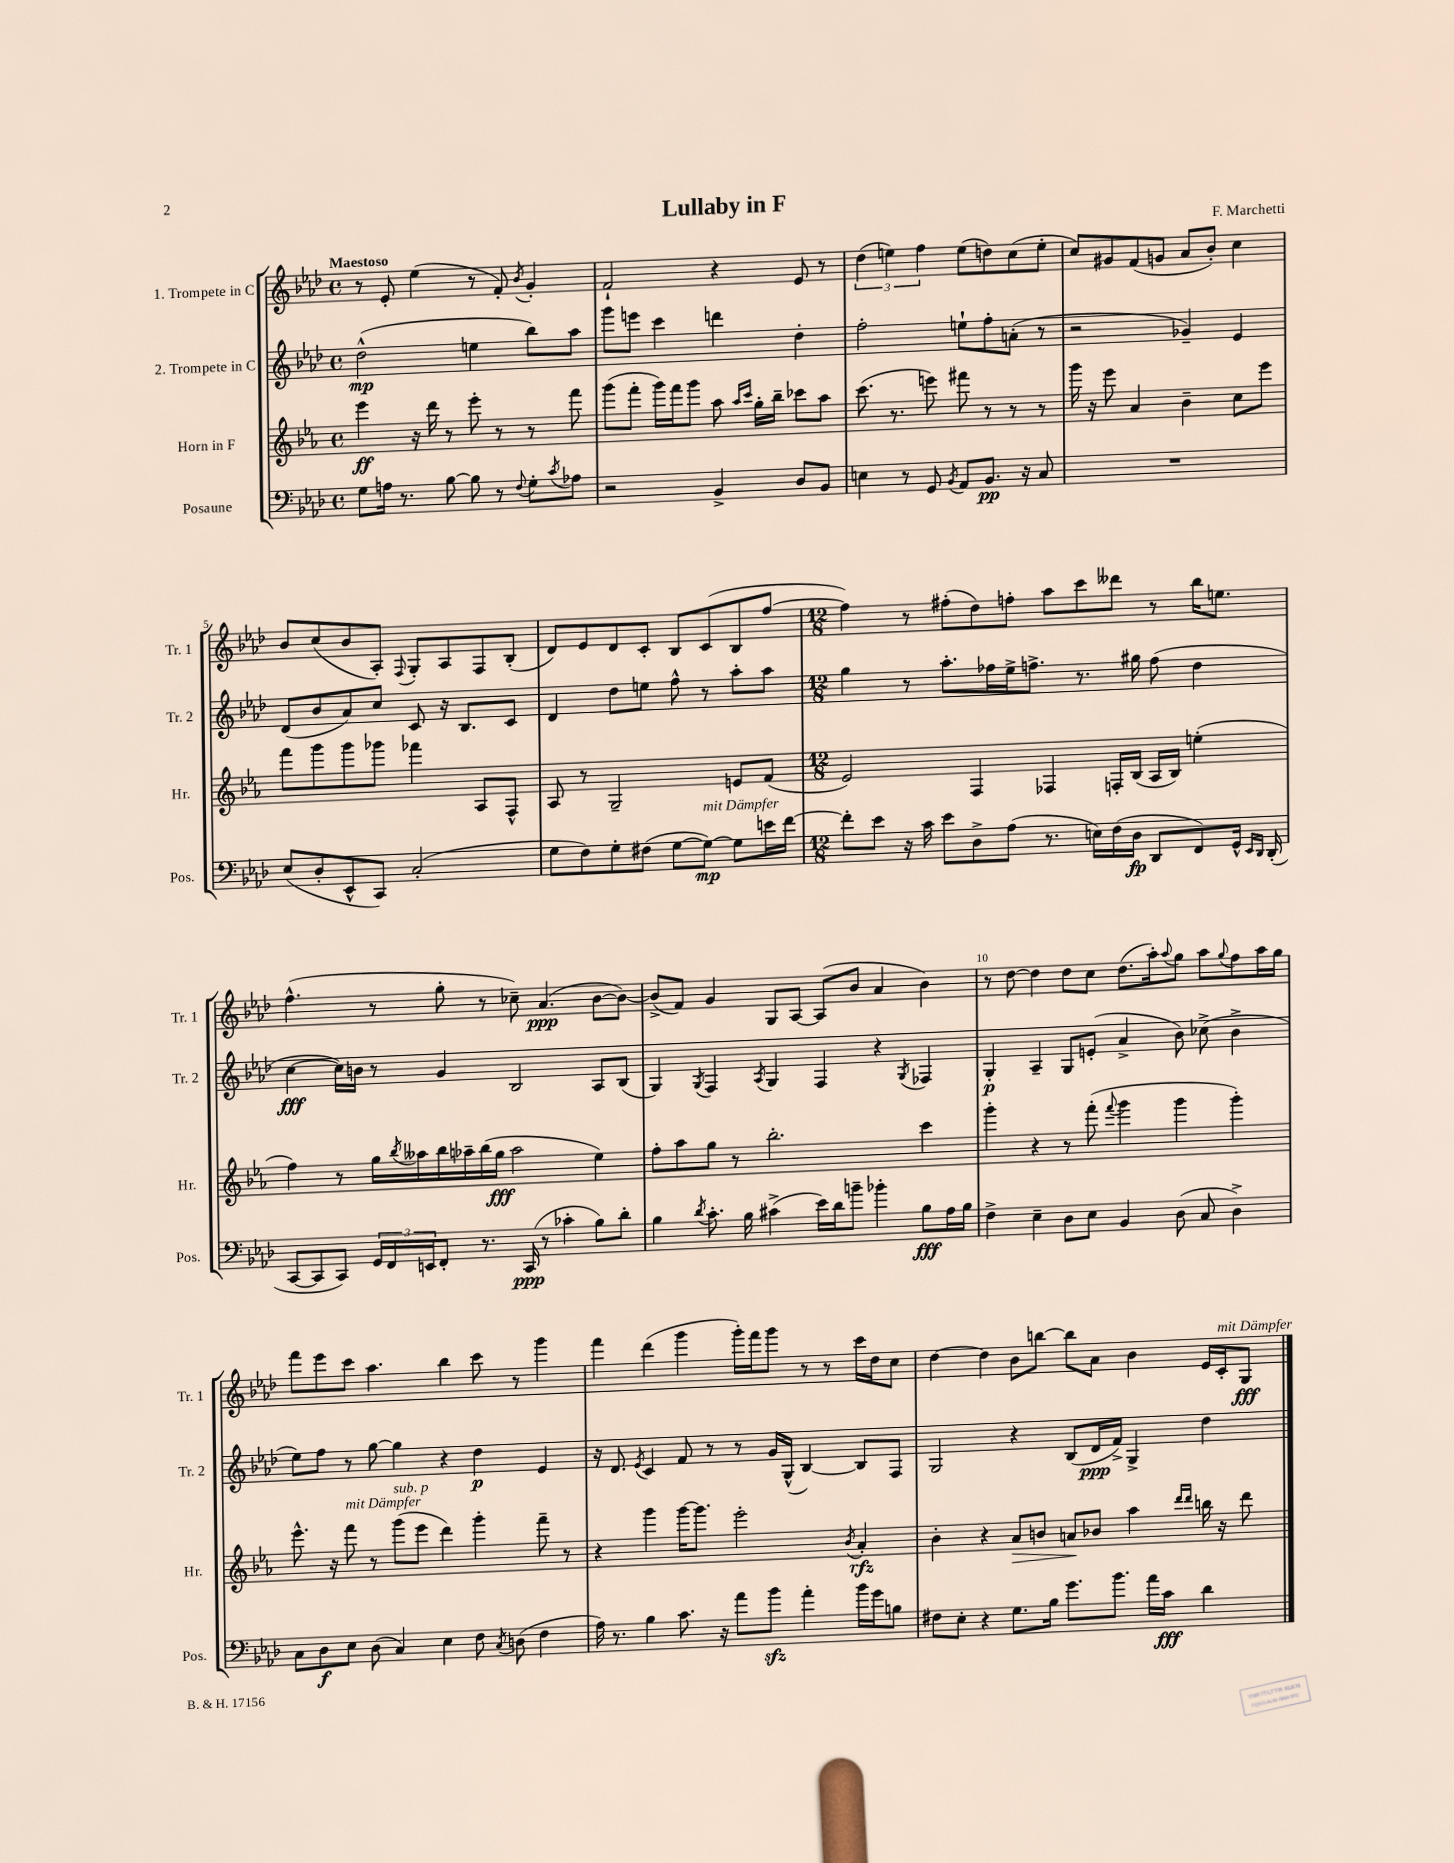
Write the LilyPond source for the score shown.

\header { title = "Lullaby in F" composer = "F. Marchetti" }
<<
\new StaffGroup <<
\new Staff = "s0" \with { instrumentName = "1. Trompete in C" shortInstrumentName = "Tr. 1" } {
    \clef treble \key aes \major \defaultTimeSignature \time 4/4 \tempo "Maestoso"
    r8 ees'8-. ees''4( r8 f'8-.) \acciaccatura { bes'8 } g'4-. |
    f'2-! r4 ees'8 r8 |
    \tuplet 3/2 { des''4( e''4) f''4 } e''8( d''8) c''8( e''8-. |
    c''8) gis'8 f'8( g'8 aes'8 bes'8-.) c''4 |
    bes'8 c''8( bes'8 aes8-.) \appoggiatura { f8 } g8-. aes8 f8 bes8-.( |
    des'8) ees'8 des'8 c'8-. bes8 c'8( bes8 f''8~ |
    \numericTimeSignature \time 12/8 f''4) r8 fis''8-.( des''8) f''8-. aes''8 c'''8 deses'''8 r8 bes''16 e''8. |
    f''4.-^( r8 g''8-. r8 ces''8--) aes'4.\ppp( bes'8~ bes'8~) |
    bes'8->( f'8) g'4 g8 aes8~ aes8( bes'8 aes'4 bes'4) |
    r8 des''8~ des''4 des''8 c''8 des''8.( aes''16-.) \appoggiatura { aes''8 } g''8 aes''8 \appoggiatura { g''8 } f''8 aes''16 g''16 |
    f'''8 ees'''8 c'''8 aes''4. bes''4 c'''8 r8 g'''4 |
    f'''4 des'''4( g'''4 g'''16-.) f'''16 g'''8 r8 r8 c'''16 des''16 c''8 |
    des''4~ des''4 bes'8 b''8~ b''8 aes'8 bes'4 ees'16 c'16-.^\markup { \italic "mit Dämpfer" } g8\fff \bar "|." |
}
\new Staff = "s1" \with { instrumentName = "2. Trompete in C" shortInstrumentName = "Tr. 2" } {
    \clef treble \key aes \major \defaultTimeSignature \time 4/4
    des''2-^\mp( e''4 bes''8) aes''8 |
    g'''8 e'''8 c'''4 d'''4 des''4-. |
    f''2-. e''8-! f''8-. a'8-.( r8 |
    r2 ges'4--) ees'4 |
    des'8( bes'8 aes'8) c''8 c'8 r16 bes8. c'8 |
    des'4 des''8 e''8 f''8-^ r8 aes''8-. aes''8 |
    \numericTimeSignature \time 12/8 g''4 r8 aes''8.-. fes''16 ees''16-> f''8.-> r8. gis''16 f''8( des''4 |
    c''4~\fff c''16) b'16 r8 g'4 bes2 aes8 bes8( |
    g4) \acciaccatura { g8 } f4 \acciaccatura { aes8 } g4 f4 r4 \acciaccatura { g8 } fes4 |
    g4-.\p aes4-- g8 e'8-.( aes'4-> bes'8) ces''8->( bes'4-> |
    ees''8) f''8 r8 g''8~ g''4 r4 des''4\p ees'4 |
    r16 des'8. \acciaccatura { ees'8 } c'4 f'8 r8 r8 g'16 g16-^( bes4~) bes8 f8 |
    g2 r4 bes8( des'16\ppp f'16->) g4-> des''4 \bar "|." |
}
\new Staff = "s2" \with { instrumentName = "Horn in F" shortInstrumentName = "Hr." } {
    \clef treble \key ees \major \defaultTimeSignature \time 4/4
    ees'''4\ff r16 d'''16 r8 ees'''8-. r8 r8 f'''8 |
    g'''8( f'''8-. g'''16) f'''16 g'''8 aes''8 \grace { aes''16 c'''16 } g''16-. bes''16-- ces'''8 aes''8 |
    c'''8.( r8. e'''8) fis'''8 r8 r8 r8 |
    g'''16 r16 ees'''8 aes'4 bes'4-- c''8 ees'''8 |
    f'''8 g'''8 g'''8 ges'''8 fes'''4 aes8 f8-^ |
    aes8 r8 g2-- e'8 f'8( |
    \numericTimeSignature \time 12/8 ees'2) f4 fes4 f16-. bes16( aes16 bes16) e''4-.( |
    f''4) r8 g''16 \acciaccatura { bes''8 } aeses''16 bes''16 aes''16-- bes''16( g''16\fff aes''2 ees''4) |
    f''8-. aes''8 g''8 r8 bes''2.-. c'''4 |
    g'''4-. r4 r8 f'''8-.( \appoggiatura { f'''8 } g'''4 g'''4 g'''4-.) |
    ees'''8.-^ r16 f'''8^\markup { \italic "mit Dämpfer" } r8 g'''8^\markup { \italic "sub. p" }( ees'''8 d'''4) g'''4-. f'''8-- r8 |
    r4 g'''4 g'''16~ g'''8. ees'''2-. \acciaccatura { bes'8 } aes'4-.\rfz |
    bes'4-. r4 aes'8\> b'8 a'8\! bes'8 aes''4 \grace { d'''16 d'''16 } b''16 r16 d'''8 \bar "|." |
}
\new Staff = "s3" \with { instrumentName = "Posaune" shortInstrumentName = "Pos." } {
    \clef bass \key aes \major \defaultTimeSignature \time 4/4
    g8 a16 r8. bes8~ bes8 r8 \appoggiatura { f8 } g8-. \acciaccatura { c'8 } aes8 |
    r2 bes,4-> des8 bes,8 |
    e4 r8 g,8 \acciaccatura { bes,8 } aes,8 bes,8.\pp r16 c8 |
    R1 |
    ees8( des8-. ees,8-^ c,8) c2-.( |
    g8 f8) g8-. fis8( g8~ g8~\mp^\markup { \italic "mit Dämpfer" }) g8 e'16 f'16~ |
    \numericTimeSignature \time 12/8 f'8-. ees'8 r16 c'16 ees'8 des8-> aes8( r8. e16) f16( des16\fp des,8 f,8) g,16-^ \grace { ees,16 des,16 } des,16-.( |
    c,8~ c,8 c,8) \tuplet 3/2 { g,16 f,16 e,16 } f,8-. r8. c,16\ppp( r8 ces'4-. bes8) des'8-. |
    bes4 \acciaccatura { des'8 } c'8.-. bes16 cis'4->( ees'16) des'16 b'8-- bes'4-. bes8\fff aes16 bes16 |
    f4-> ees4-- des8 ees8 bes,4 des8( c8 des4->) |
    c8 des8\f ees8 des8( c4) ees4 f8 \acciaccatura { c8 } d8( f4 |
    aes16) r8. bes4 c'8. r16 aes'8 bes'8\sfz aes'4-. bes'16 g'16 b8 |
    fis8 ees8-. r4 g8. bes16 g'8. bes'8. aes'16 c'16\fff des'4 \bar "|." |
}
>>
>>
\layout { \context { \Score \override BarNumber.break-visibility = ##(#f #t #t) barNumberVisibility = #(every-nth-bar-number-visible 5) } }
